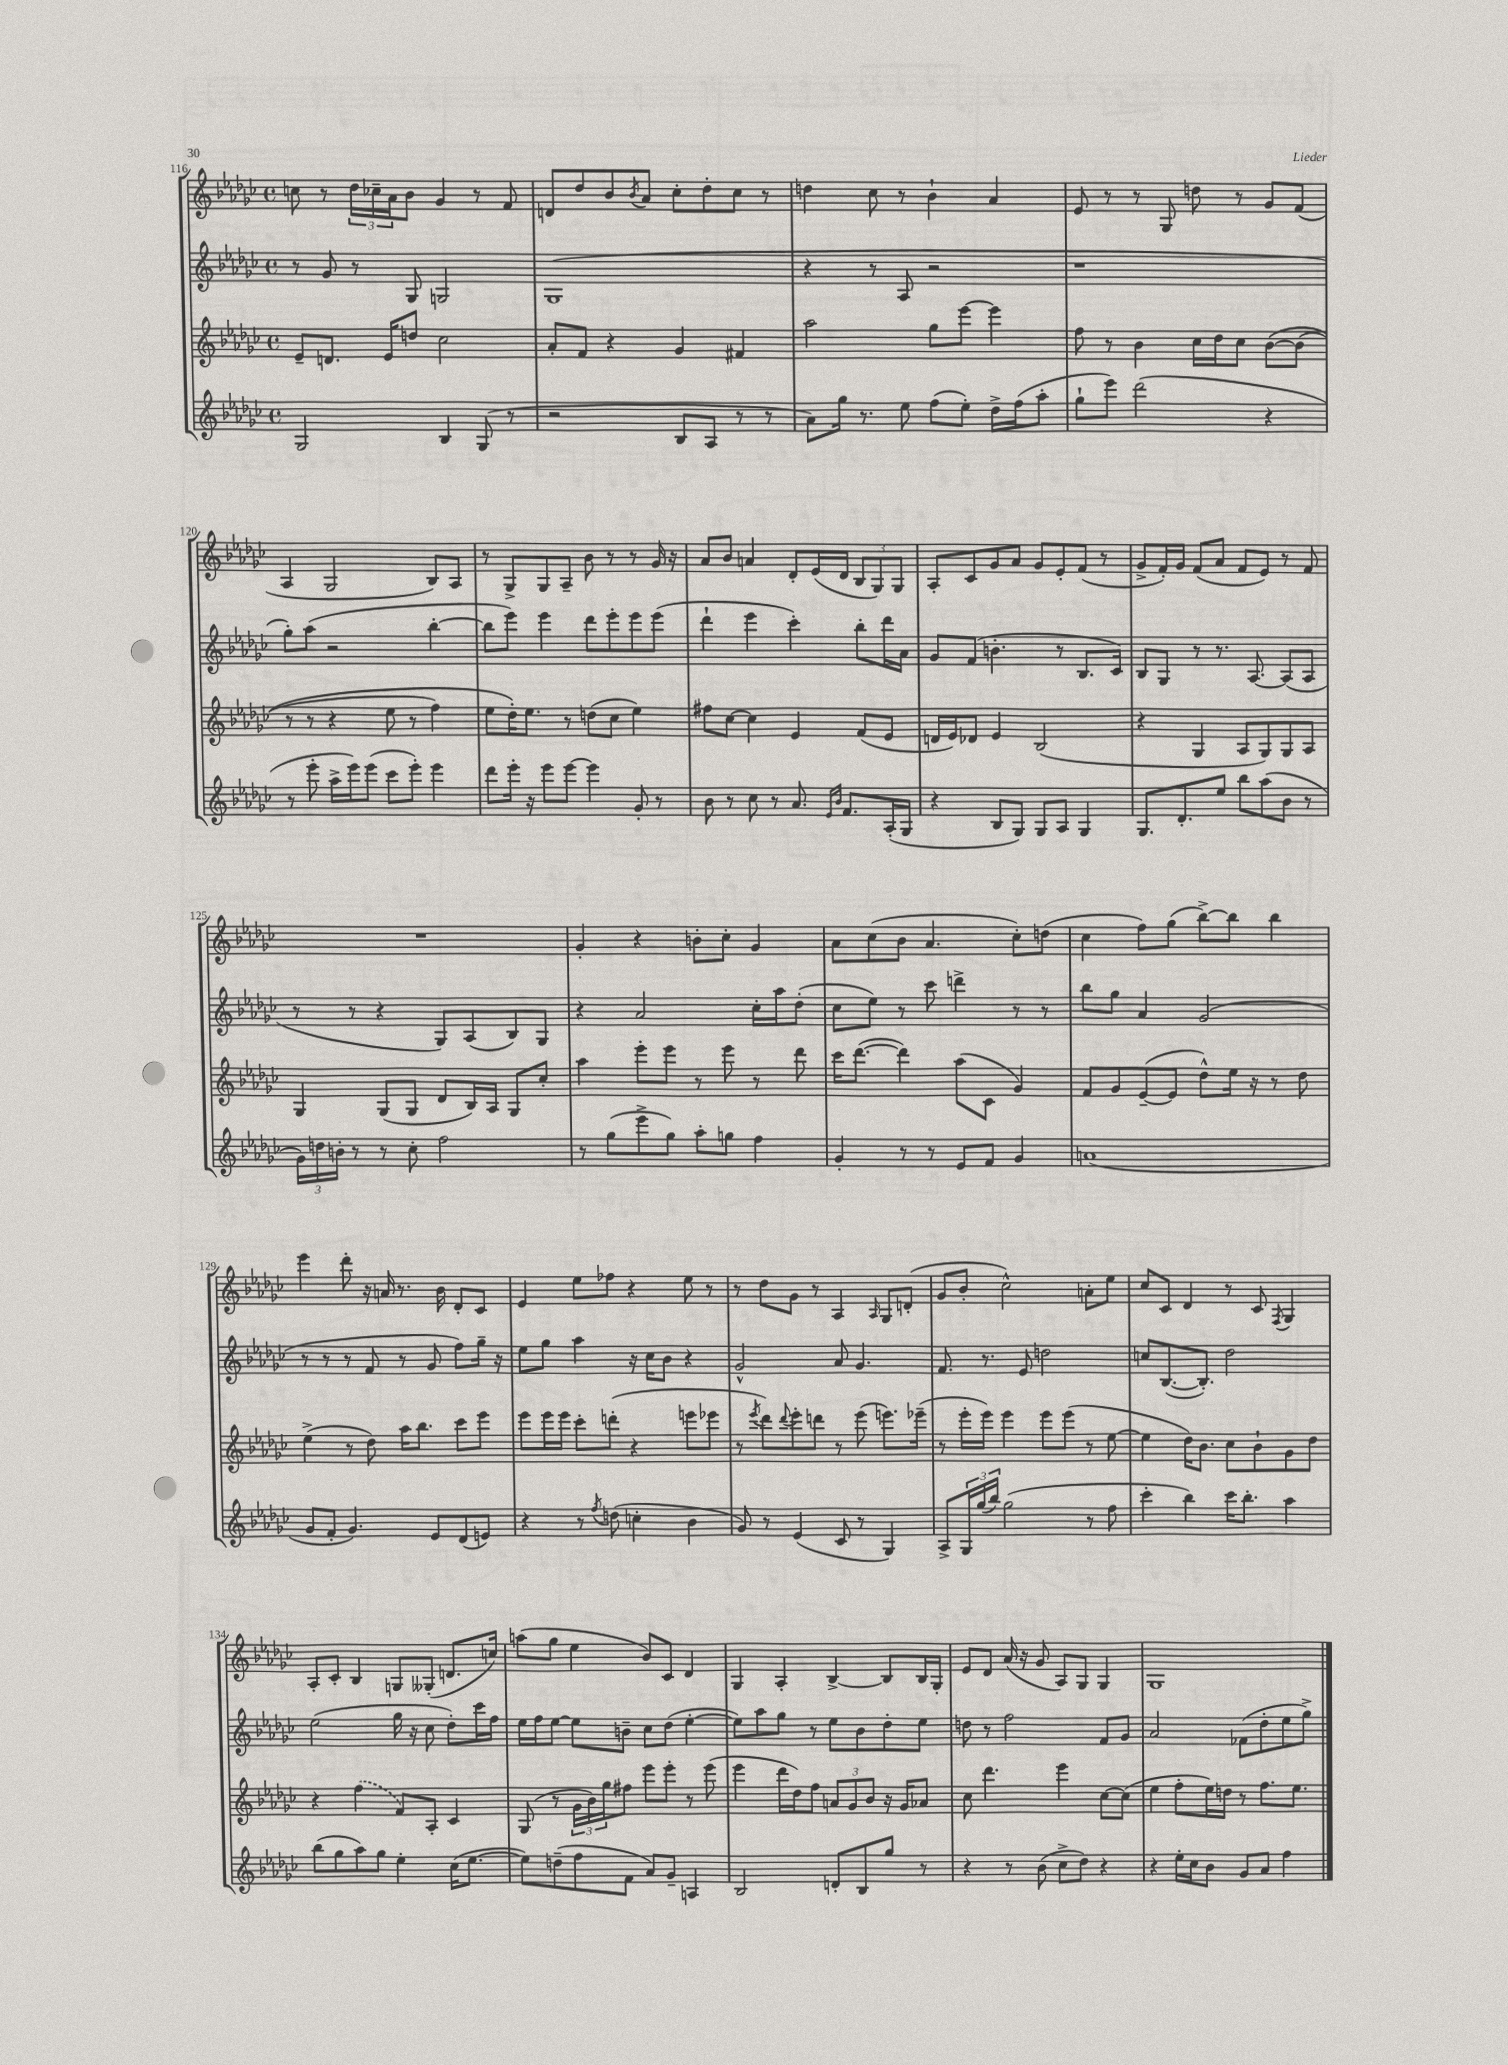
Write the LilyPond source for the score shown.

<<
\new StaffGroup <<
\new Staff = "s0" {
    \clef treble \key ges \major \defaultTimeSignature \time 4/4
    c''8 r8 \tuplet 3/2 { des''16 ces''16-- aes'16 } bes'8 ges'4 r8 f'8 |
    d'8 des''8 bes'8 \acciaccatura { bes'8 } aes'8 ces''8-. des''8-. ces''8 r8 |
    d''4 ces''8 r8 bes'4-! aes'4 |
    ees'8 r8 r8 ges8 d''8 r8 ges'8 f'8( |
    aes4 ges2 bes8) aes8 |
    r8 ges8-> ges8 aes8-- bes'8 r8 r8 ges'16 r16 |
    aes'8 bes'8 a'4 des'8-. ees'16( des'16 \tuplet 3/2 { bes8 ges8) ges8 } |
    aes8-. ces'8 ges'8 aes'8 ges'8 ees'8-. f'8( r8 |
    ges'8-> f'16-.) ges'16 f'8( aes'8 f'8 ees'8) r8 f'8 |
    R1 |
    ges'4-. r4 b'8-. ces''8-. ges'4 |
    aes'8 ces''8( bes'8 aes'4. ces''8-.) d''8( |
    ces''4 f''8) ges''8( bes''8~->) bes''8 bes''4 |
    ees'''4 des'''8-. r16 a'16 r8. bes'16 des'8-. ces'8 |
    ees'4 ees''8 fes''8 r4 ees''8 r8 |
    r8 des''8 ges'8 r8 aes4 \grace { aes16 } ges8 d'8-.( |
    ges'8 bes'8-. ces''2-^) a'8-. ees''8 |
    ces''8 ces'8 des'4 r8 ces'8 \acciaccatura { f8 } ges4 |
    aes8-. ces'8-. bes4 g8 geses8-.( d'8. c''16) |
    a''8( ges''8 ees''4 bes'8) ces'8 des'4 |
    ges4 aes4-. bes4~-> bes8 bes16 ges16-. |
    ees'8 des'8 aes'16( r16 ges'8 aes8) ges8 ges4 |
    ges1 \bar "|." |
}
\new Staff = "s1" {
    \clef treble \key ges \major \defaultTimeSignature \time 4/4
    r8 ges'8 r8 ges8 g2 |
    ges1( |
    r4 r8 aes8 r2 |
    r1 |
    ges''8-.) aes''8( r2 bes''4~-. |
    bes''8 ees'''8) ees'''4 des'''8 ees'''8-. ees'''8 ees'''8( |
    des'''4-! ees'''4 ces'''4-.) bes''8-. des'''16 aes'16 |
    ges'8 f'8( b'4.-. r8 bes8. ces'16) |
    bes8 ges8 r8 r8. aes8.~ aes8( aes8 |
    r8 r8 r4 ges8) aes8( bes8) ges8 |
    r4 aes'2 ces''16-. aes''16 des''8-.( |
    ces''8 ees''8) r8 ces'''8 d'''4-> r8 r8 |
    bes''8 ges''8 aes'4 ges'2( |
    r8 r8 r8 f'8 r8 ges'8 f''8) ges''16-- r16 |
    ees''8 ges''8 aes''4 r16 ces''16 bes'8 r4 |
    ges'2-^ aes'8 ges'4. |
    f'8. r8. ees'8 d''2 |
    c''8 bes8.~( bes8.-.) des''2 |
    ees''2( ges''16 r16 ces''8 des''8-.) ces'''16 f''16 |
    ees''16 f''16 ees''8~ ees''8 b'8-- ces''8 des''8( ees''4~-. |
    ees''8) aes''8 ges''8 r8 ees''8 bes'8 des''8-. ees''8 |
    d''8 r8 f''2 f'8 ges'8 |
    aes'2 fes'8( des''8-. ees''8 ges''8->) \bar "|." |
}
\new Staff = "s2" {
    \clef treble \key ges \major \defaultTimeSignature \time 4/4
    ees'8-- d'8. ees'16 d''8 ces''2 |
    aes'8-. f'8 r4 ges'4 fis'4 |
    aes''2 ges''8 ees'''8~ ees'''4 |
    f''8 r8 bes'4 ces''16 des''16 ces''8 bes'8~\( bes'8( |
    r8 r8 r4 ees''8 r8 f''4) |
    ees''8 des''16-.\) ees''8. r8 d''8( ces''8 ees''4) |
    fis''8 ces''8~ ces''4 ees'4 f'8( ees'8 |
    d'16 ees'16) des'8 ees'4 bes2( |
    r4 ges4 aes8 ges8) ges8 aes8 |
    ges4 ges8( ges8 des'8 bes16) aes16 ges8 ces''8-. |
    aes''4 ees'''8-. ees'''8 r8 ees'''8 r8 des'''8 |
    ces'''16 des'''8.~( des'''4) aes''8( ces'8 ges'4) |
    f'8 ges'8 ees'8~--( ees'8 des''8-^) ees''16 r16 r8 des''8 |
    ees''4->( r8 des''8) aes''16 bes''8. ces'''8 ees'''8 |
    ees'''8 ees'''16 ees'''16 ces'''8-. d'''8-.( r4 e'''8 ees'''8 |
    r8 \acciaccatura { ees'''8 } des'''8) \appoggiatura { des'''8 } ees'''8-. d'''8 r8 ees'''8( e'''8.) ees'''16--( |
    r8 ees'''16-. ees'''16) ees'''4 ees'''8 ees'''8( r8 ees''8~ |
    ees''4 des''16) bes'8. ces''8 bes'8-! ges'8 des''8 |
    r4 \once \slurDashed f''4( f'8) aes8-. ces'4 |
    ges8( r8 \tuplet 3/2 { ges'16 bes'16) ges''16 } fis''8 ees'''8 ees'''8-. r8 ees'''8( |
    ees'''4 des'''16 des''16) f''8 \tuplet 3/2 { a'8 ges'8 bes'8 } r16 ges'16 aes'8 |
    ces''8 des'''4. ees'''4 ces''8~ ces''8( |
    ees''4 f''8-. ees''16) d''16 r8 f''8. ees''8. \bar "|." |
}
\new Staff = "s3" {
    \clef treble \key ges \major \defaultTimeSignature \time 4/4
    ges2 bes4 ges8( r8 |
    r2 bes8 aes8 r8 r8 |
    aes'8) ges''16 r8. ees''8 f''8( ees''8-.) des''16-> f''16( aes''8-. |
    ges''8-! ees'''8) des'''2( r4 |
    r8 ees'''8-. aes''16-> ees'''16) ees'''8( ces'''8 ees'''8-.) ees'''4 |
    des'''8 ees'''16-. r16 ees'''8 ees'''8~ ees'''4 ges'8-. r8 |
    bes'8 r8 ces''8 r8 aes'8. \grace { ees'16 bes'16 } f'8. aes16-.( ges16 |
    r4 bes8 ges8) ges8 aes8 ges4 |
    ges8. des'8.-. ees''8 bes''8 aes''8( bes'8 r8 |
    \tuplet 3/2 { ges'16) d''16 b'16-. } r8 r8 ces''8-. f''2 |
    r8 ges''8( ees'''8-> ges''8) aes''8-. g''8 f''4 |
    ges'4-. r8 r8 ees'8 f'8 ges'4 |
    a'1( |
    ges'8 f'8-. ges'4.) ees'8 des'8( e'8) |
    r4 r8 \acciaccatura { f''8 } d''8( c''4-. bes'4 |
    ges'8) r8 ees'4( ces'8 r8 ges4) |
    aes8-> \tuplet 3/2 { ges16 ges''16( bes''16) } ges''2( r8 f''8 |
    ces'''4-. bes''4) ces'''16 bes''8.-. aes''4 |
    bes''8( ges''8 aes''8) ges''8 ees''4-. ces''16( ees''8.~ |
    ees''8) d''8--( f''8 f'8 aes'8) ges'8-- a4 |
    bes2 d'8-. bes8 ges''8 r8 |
    r4 r8 bes'8( ces''8-> des''8) r4 |
    r4 ees''16-. ces''16 bes'8 ges'8 aes'8 f''4 \bar "|." |
}
>>
>>
\layout { \context { \Score currentBarNumber = #116 } }
